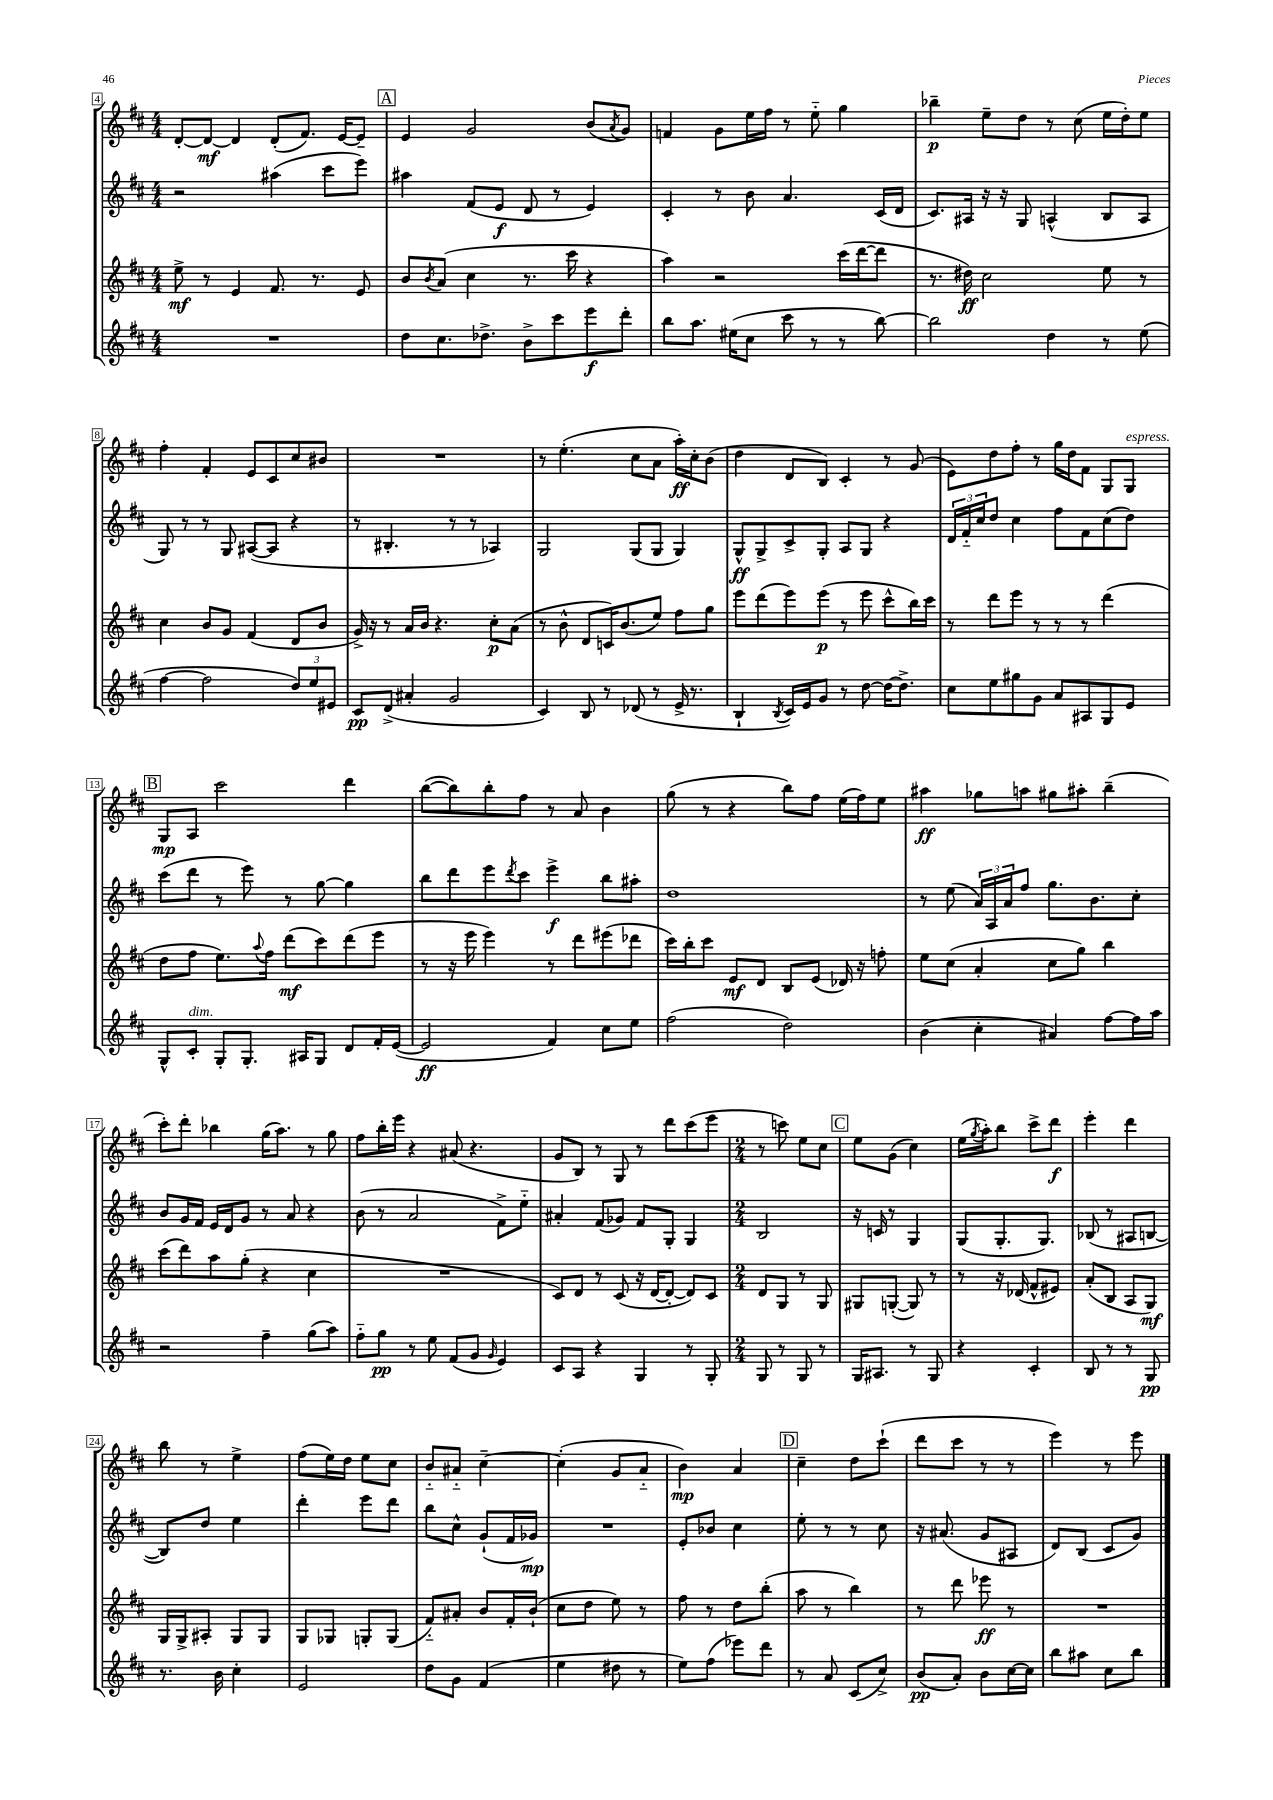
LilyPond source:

<<
\new StaffGroup <<
\new Staff = "s0" {
    \clef treble \key d \major \numericTimeSignature \time 4/4
    d'8~-. d'8~\mf d'4 d'8-.( fis'8.) e'16~ e'8-- |
    \mark \markup { \box "A" } e'4 g'2 b'8( \acciaccatura { a'8 } g'8) |
    f'4 g'8 e''16 fis''16 r8 e''8-_ g''4 |
    bes''4--\p e''8-- d''8 r8 cis''8( e''16 d''16-.) e''8 |
    fis''4-. fis'4-. e'8 cis'8 cis''8 bis'8 |
    R1 |
    r8 e''4.-.( cis''8 a'8 a''16-.\ff) cis''16-. b'8( |
    d''4 d'8 b8) cis'4-. r8 g'8( |
    e'8) d''8 fis''8-. r8 g''16 d''16 fis'8 g8 g8^\markup { \italic "espress." } |
    \mark \markup { \box "B" } g8\mp a8 cis'''2 d'''4 |
    b''8~( b''8) b''8-. fis''8 r8 a'8 b'4 |
    g''8( r8 r4 b''8) fis''8 e''16( fis''16) e''8 |
    ais''4\ff ges''8 a''8 gis''8 ais''8-. b''4--( |
    cis'''8-.) d'''8-. bes''4 g''16( a''8.) r8 g''8 |
    fis''8 b''16-. e'''16 r4 ais'8( r4. |
    g'8 b8) r8 g8 r8 d'''8 cis'''8( e'''8 |
    \numericTimeSignature \time 2/4 r8 c'''8) e''8 cis''8 |
    \mark \markup { \box "C" } e''8 g'8( cis''4) |
    e''16( \acciaccatura { g''8 } a''16-.) b''8 cis'''8-> d'''8\f |
    e'''4-. d'''4 |
    b''8 r8 e''4-> |
    fis''8( e''16) d''16 e''8 cis''8 |
    b'8-_ ais'8-_ cis''4~-- |
    cis''4-.( g'8 a'8-_ |
    b'4\mp) a'4 |
    \mark \markup { \box "D" } cis''4-- d''8 cis'''8-!( |
    d'''8 cis'''8 r8 r8 |
    e'''4) r8 e'''8 \bar "|." |
}
\new Staff = "s1" {
    \clef treble \key d \major \numericTimeSignature \time 4/4
    r2 ais''4( cis'''8 e'''8) |
    \mark \markup { \box "A" } ais''4 fis'8( e'8\f d'8 r8 e'4) |
    cis'4-. r8 b'8 a'4. cis'16( d'16 |
    cis'8.) ais16 r16 r16 g8 a4-^( b8 a8 |
    g8) r8 r8 g8 ais8~( ais8 r4 |
    r8 bis4.-. r8 r8 aes4) |
    g2 g8( g8 g4) |
    g8-^\ff g8-> cis'8-> g8-. a8 g8 r4 |
    \tuplet 3/2 { d'16 fis'16-_ cis''16 } d''8 cis''4 fis''8 fis'8 cis''8( d''8) |
    \mark \markup { \box "B" } cis'''8( d'''8 r8 e'''8) r8 g''8~ g''4 |
    b''8 d'''8 e'''8 \acciaccatura { d'''8 } cis'''8 e'''4->\f b''8 ais''8-. |
    d''1 |
    r8 e''8( \tuplet 3/2 { a'16) a16 a'16 } fis''8 g''8. b'8. cis''8-. |
    b'8 g'16 fis'16 e'16 d'16 g'8 r8 a'8 r4 |
    b'8( r8 a'2 fis'8->) e''8-_ |
    ais'4-. fis'8( ges'8) fis'8 g8-. g4 |
    \numericTimeSignature \time 2/4 b2 |
    \mark \markup { \box "C" } r16 c'16 r8 g4 |
    g8( g8.-. g8.) |
    bes8( r8 ais8 b8~ |
    b8) d''8 e''4 |
    d'''4-. e'''8 d'''8 |
    b''8 cis''8-^ g'8-!( fis'16 ges'16\mp) |
    R2 |
    e'8-. bes'8 cis''4 |
    \mark \markup { \box "D" } e''8-. r8 r8 cis''8 |
    r16 ais'8.( g'8 ais8 |
    d'8) b8( cis'8 g'8) \bar "|." |
}
\new Staff = "s2" {
    \clef treble \key d \major \numericTimeSignature \time 4/4
    e''8->\mf r8 e'4 fis'8. r8. e'8 |
    \mark \markup { \box "A" } b'8 \acciaccatura { b'8 } a'8( cis''4 r8. cis'''16 r4 |
    a''4) r2 cis'''16( d'''16~ d'''8 |
    r8. dis''16\ff) cis''2 e''8 r8 |
    cis''4 b'8 g'8 fis'4( d'8 b'8 |
    g'16->) r16 r8 a'16 b'16 r4. cis''8-.\p a'8( |
    r8 b'8-^ d'8 c'16) b'8.( e''8) fis''8 g''8 |
    e'''8 d'''8( e'''8) e'''8\p( r8 e'''8 cis'''8-^ b''16) cis'''16 |
    r8 d'''8 e'''8 r8 r8 r8 d'''4( |
    \mark \markup { \box "B" } d''8 fis''8 e''8.) \appoggiatura { a''8 } fis''16 d'''8\mf( cis'''8) d'''8( e'''8 |
    r8 r16 e'''16 e'''4) r8 d'''8 eis'''8( des'''8 |
    cis'''16) b''16-. cis'''8 e'8\mf d'8 b8 e'8( des'16) r16 f''8-. |
    e''8 cis''8( a'4-. cis''8 g''8) b''4 |
    cis'''8( d'''8) a''8 g''8-.( r4 cis''4 |
    R1 |
    cis'8) d'8 r8 cis'8( r16 d'16~ d'8~-. d'8) cis'8 |
    \numericTimeSignature \time 2/4 d'8 g8 r8 g8 |
    \mark \markup { \box "C" } gis8 g8~-.( g8) r8 |
    r8 r16 des'16( fis'8-^ eis'8) |
    a'8-.( b8 a8 g8\mf) |
    g16 g16-> ais8-. g8 g8 |
    g8 ges8 g8-. g8( |
    fis'8-_) ais'8-. b'8 fis'16-. b'16-!( |
    cis''8 d''8 e''8) r8 |
    fis''8 r8 d''8 b''8-.( |
    \mark \markup { \box "D" } a''8 r8 b''4) |
    r8 d'''8 ees'''8\ff r8 |
    R2 \bar "|." |
}
\new Staff = "s3" {
    \clef treble \key d \major \numericTimeSignature \time 4/4
    R1 |
    \mark \markup { \box "A" } d''8 cis''8. des''8.-> b'8-> cis'''8 e'''8\f d'''8-. |
    b''8 a''8. eis''16( cis''8 cis'''8 r8 r8 b''8~) |
    b''2 d''4 r8 e''8( |
    fis''4~ fis''2 \tuplet 3/2 { d''8) e''8 eis'8 } |
    cis'8\pp d'8->( ais'4-. g'2 |
    cis'4) b8 r8 des'8( r8 e'16-> r8. |
    b4-! \acciaccatura { b8 } cis'16) e'16 g'8 r8 d''8~ d''16~ d''8.-> |
    cis''8 e''8 gis''8 g'8 a'8 ais8 g8 e'8 |
    \mark \markup { \box "B" } g8-^ cis'8-.^\markup { \italic "dim." } g8-. g8.-. ais16 g8 d'8 fis'16-. e'16~( |
    e'2\ff fis'4) cis''8 e''8 |
    fis''2( d''2) |
    b'4( cis''4-. ais'4) fis''8~ fis''16 a''16 |
    r2 fis''4-- g''8( a''8) |
    fis''8-_ g''8\pp r8 e''8 fis'8( g'8 \grace { g'16 } e'4) |
    cis'8 a8 r4 g4 r8 g8-. |
    \numericTimeSignature \time 2/4 g8 r8 g8 r8 |
    \mark \markup { \box "C" } g16 ais8. r8 g8 |
    r4 cis'4-. |
    b8 r8 r8 g8\pp |
    r8. b'16 cis''4-. |
    e'2 |
    d''8 g'8 fis'4( |
    e''4 dis''8 r8 |
    e''8) fis''8( ees'''8) d'''8 |
    \mark \markup { \box "D" } r8 a'8 cis'8( cis''8->) |
    b'8\pp( a'8-.) b'8 cis''16~ cis''16 |
    b''8 ais''8 cis''8 b''8 \bar "|." |
}
>>
>>
\layout { \context { \Score currentBarNumber = #4 \override BarNumber.stencil = #(make-stencil-boxer 0.1 0.3 ly:text-interface::print) } }
